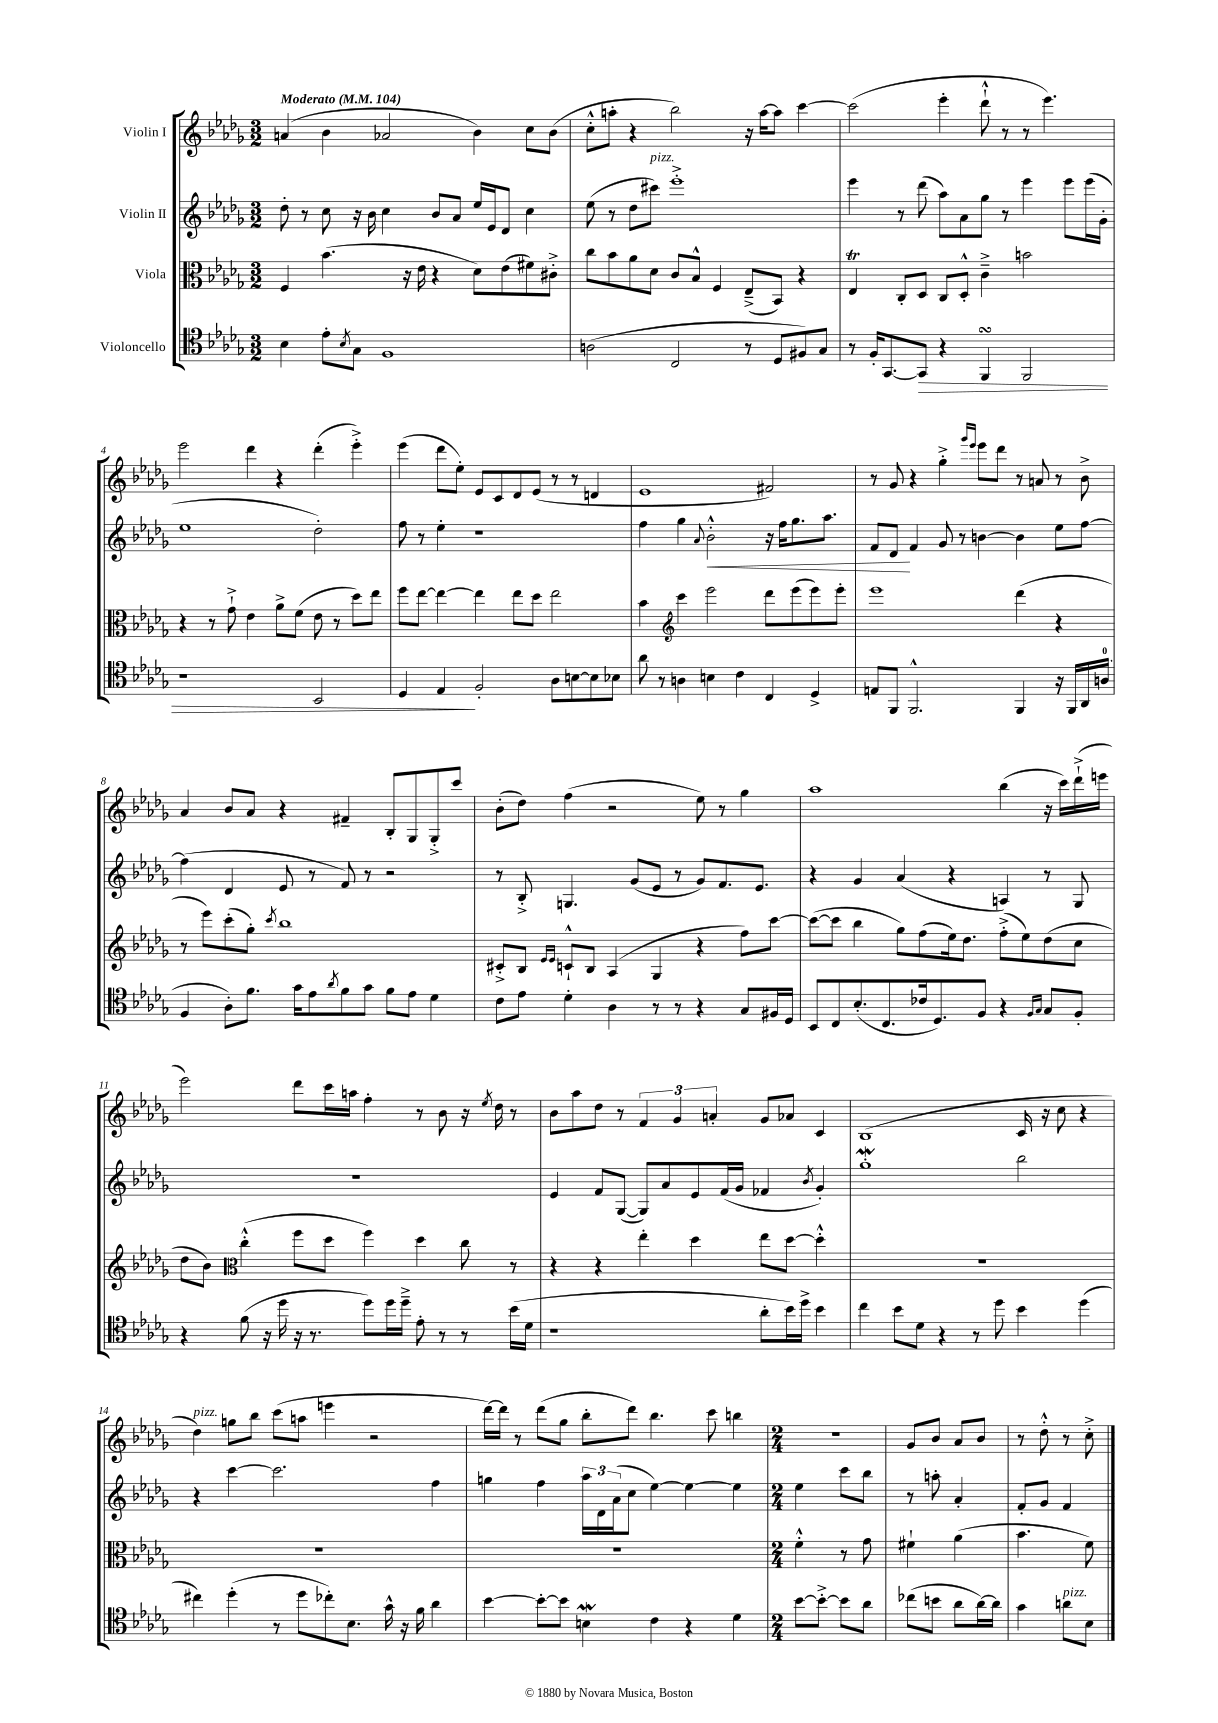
<<
\new StaffGroup <<
\new Staff = "s0" \with { instrumentName = "Violin I" } {
    \clef treble \key des \major \numericTimeSignature \time 3/2 \tempo "Moderato" 4 = 104
    a'4( bes'4 aes'2 bes'4) c''8 bes'8( |
    c''8-.-^ a''8-. r4 bes''2) r16 a''16~ a''8 c'''4~ |
    c'''2( ees'''4-. des'''8-!-^ r8 r8 ees'''4.) |
    ees'''2 des'''4 r4 des'''4-.( ees'''4-.->) |
    ees'''4( des'''8 ees''8-.) ees'8 c'8 des'8 ees'8( r8 r8 d'4 |
    ees'1 fis'2) |
    r8 ges'8 r4 ges''4-.-> \grace { ges'''16 ees'''16 } ees'''8 des'''8 r8 a'8 r8 bes'8-> |
    aes'4 bes'8 aes'8 r4 fis'4-- bes8-. ges8 ges8-.-> c'''8 |
    bes'8-.( des''8) f''4( r2 ees''8) r8 ges''4 |
    aes''1 bes''4( r16 c'''16) des'''16-!->( e'''16 |
    ees'''2) des'''8 c'''16 a''16 f''4-. r8 bes'8 r16 \acciaccatura { ees''8 } des''16 r8 |
    bes'8 aes''8 des''8 r8 \tuplet 3/2 { f'4 ges'4 a'4-. } ges'8 aes'8 c'4 |
    bes1( c'16 r16 c''8 r4 |
    des''4^\markup { \italic "pizz." }) g''8 bes''8 c'''8( a''8 e'''4 r2 |
    des'''16~) des'''16 r8 des'''8( ges''8 bes''8-. des'''8) bes''4. c'''8 b''4 |
    \numericTimeSignature \time 2/4 r2 |
    ges'8 bes'8 aes'8 bes'8 |
    r8 des''8-.-^ r8 c''8-.-> \bar "|." |
}
\new Staff = "s1" \with { instrumentName = "Violin II" } {
    \clef treble \key des \major \numericTimeSignature \time 3/2
    des''8-. r8 c''8 r16 bes'16 c''4 bes'8 aes'8 ees''16 ees'16 des'8 c''4 |
    ees''8( r8 des''8 cis'''8^\markup { \italic "pizz." }) ees'''1-.-> |
    ees'''4 r8 des'''8( aes''8) aes'8 ges''8 r8 ees'''4 ees'''8 ees'''16( ges'16-. |
    ees''1 des''2-.) |
    f''8 r8 ees''4-. r1 |
    f''4 ges''4 \appoggiatura { aes'8 } bes'2-.-^\< r16 f''16 ges''8. aes''8. |
    f'8 des'8\! f'4 ges'8 r8 b'4~ b'4 ees''8 f''8~ |
    f''4( des'4 ees'8 r8 f'8) r8 r2 |
    r8 bes8-.-> g4. ges'8( ees'8 r8 ges'8) f'8. ees'8. |
    r4 ges'4 aes'4( r4 a4) r8 ges8 |
    R1. |
    ees'4 f'8 ges8~( ges8) aes'8 ees'8 f'16( ges'16 fes'4 \acciaccatura { bes'8 } ges'4-.) |
    ges''1-.\mordent bes''2 |
    r4 c'''4~ c'''2. f''4 |
    g''4 f''4 \tuplet 3/2 { aes''16 des'16 aes'16( } c''8 ees''4~) ees''4~ ees''4 |
    \numericTimeSignature \time 2/4 ees''4 c'''8 bes''8 |
    r8 a''8-. aes'4-. |
    f'8-. ges'8 f'4 \bar "|." |
}
\new Staff = "s2" \with { instrumentName = "Viola" } {
    \clef alto \key des \major \numericTimeSignature \time 3/2
    f4 bes'4.( r16 ees'16 r4 des'8) ees'8( fis'8) cis'8-.-> |
    c''8 bes'8 aes'8 des'8 c'8 bes8-^ f4 ees8--->( bes,8) r4 |
    ees4\trill c8-. des8 c8 des8-.-^ c'4---> b'2 |
    r4 r8 ges'8-!-> ees'4 aes'8-> f'8( ees'8 r8 des''8) ees''8 |
    f''8 ees''8~ ees''4~ ees''4 ees''8 des''8 ees''2 |
    bes'4 \clef treble c'''4 ees'''2 des'''8 ees'''8( ees'''8) ees'''8-. |
    ees'''1 des'''4( r4 |
    r8 ees'''8) c'''8-.( ges''8-.) \acciaccatura { c'''8 } bes''1 |
    cis'8-.-> bes8 \grace { ees'16 ees'16 } c'8-!-^ bes8 aes4( ges4 r4 f''8) c'''8~ |
    c'''8~( c'''8 bes''4 ges''8) f''8( ees''16) des''8. f''8-.->( ees''8) des''8( c''8 |
    des''8 bes'8) \clef alto c''4-.-^( f''8 des''8 f''4) des''4 c''8 r8 |
    r4 r4 ees''4-. des''4 ees''8 des''8~ des''4-.-^ |
    R1. |
    R1. |
    R1. |
    \numericTimeSignature \time 2/4 f'4-.-^ r8 ges'8 |
    fis'4-! aes'4( |
    bes'4. f'8) \bar "|." |
}
\new Staff = "s3" \with { instrumentName = "Violoncello" } {
    \clef tenor \key des \major \numericTimeSignature \time 3/2
    bes4 ees'8-. \acciaccatura { bes8 } ges8 f1 |
    a2( c2 r8 des8 fis8) ges8 |
    r8 f16-. ges,8.~ ges,8\> r4 f,4\turn f,2 |
    r1 bes,2 |
    des4 ees4\! f2-. aes8 b8~ b8 bes8 |
    aes'8 r8 a4 b4 c'4 c4 des4-> |
    e8 f,8 f,2.-^ f,4 r16 f,16 aes,16 a16-0( |
    f4 aes8-.) f'8. ges'16 ees'8 \acciaccatura { aes'8 } f'8 ges'8 f'8 ees'8 des'4 |
    c'8 ees'8 des'4-. aes4 r8 r8 r4 ges8 fis16 des16 |
    bes,8 c8 bes8.-.( c8. ces'16 des8.) f8 r4 \grace { f16 ges16 } ges8 f8-. |
    r4 f'8( r16 des''16 r16 r8. des''8) des''16 des''16---> ees'8-. r8 r8 bes'16( des'16 |
    r1 aes'8-. bes'16) des''16-> bes'4 |
    c''4 bes'8 des'8 r4 r8 des''8 bes'4 des''4( |
    cis''4) des''4-.( r8 des''8 ces''8-.) bes8. ges'16-^ r16 f'16 aes'4 |
    bes'4~ bes'8~-. bes'8 b4\mordent c'4 r4 des'4 |
    \numericTimeSignature \time 2/4 bes'8~ bes'8~-.-> bes'8 aes'8 |
    ces''8( b'8 aes'8 aes'16~) aes'16 |
    ges'4 a'8^\markup { \italic "pizz." } bes8 \bar "|." |
}
>>
>>
